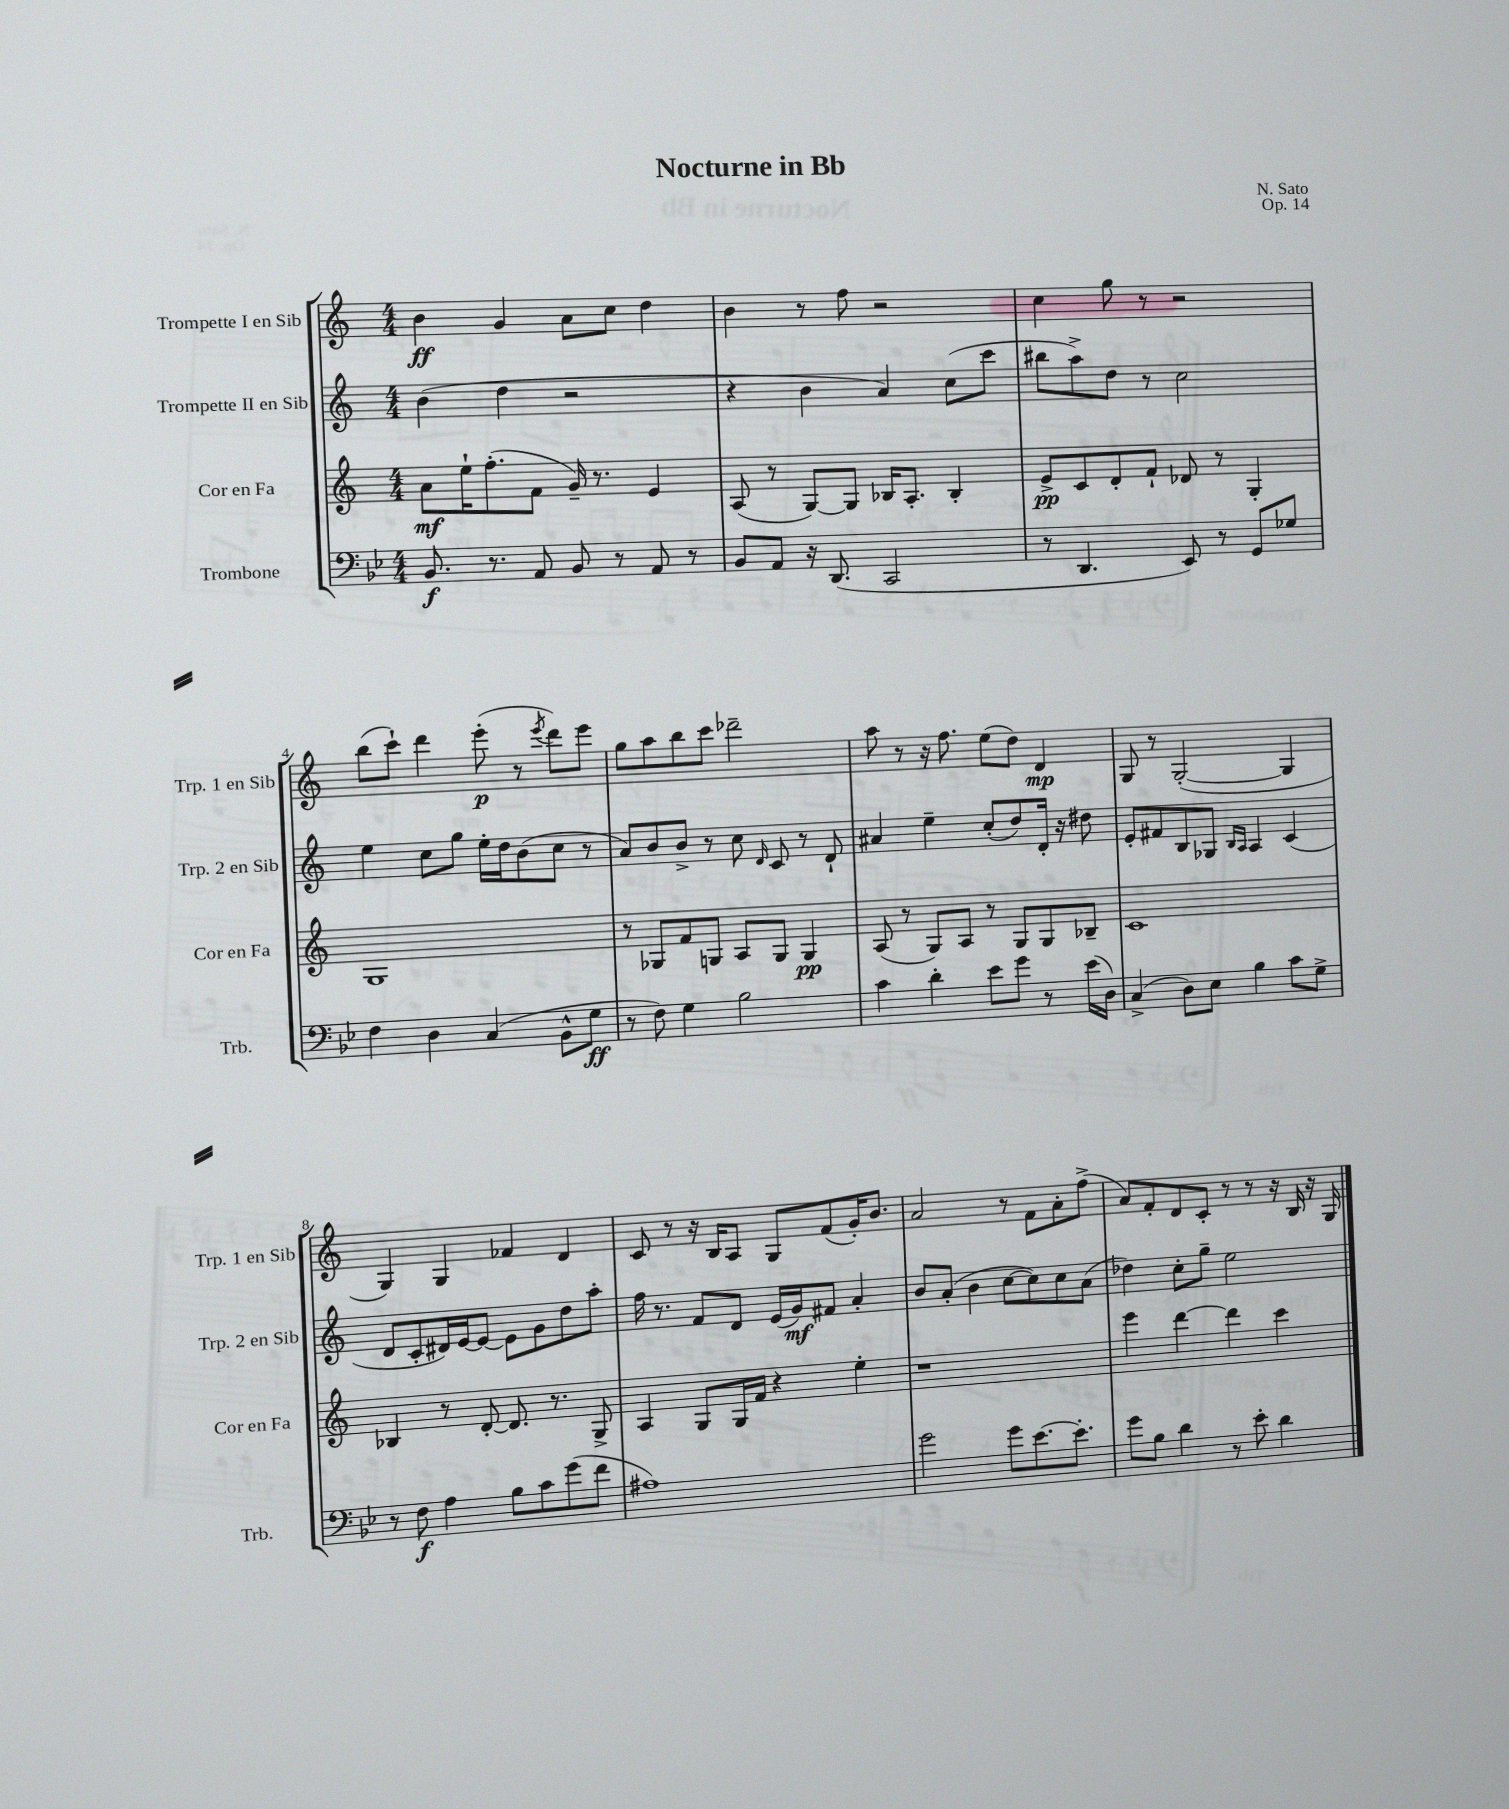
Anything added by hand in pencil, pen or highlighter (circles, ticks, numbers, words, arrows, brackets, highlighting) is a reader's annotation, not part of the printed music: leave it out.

**kern	**kern	**kern	**kern
*staff4	*staff3	*staff2	*staff1
*clefF4	*clefG2	*clefG2	*clefG2
*k[b-e-]	*k[]	*k[]	*k[]
*M4/4	*M4/4	*M4/4	*M4/4
8.BB-	8a	(4b	4b
.	16ee`	.	.
8.r	(8.ff'	.	.
.	.	4dd	4g
8AA	8f	.	.
8BB-	16g~)	2r	8a
.	8.r	.	.
8r	.	.	8cc
8AA	4e	.	4dd
8r	.	.	.
=	=	=	=
8BB-	(8A	4r	4b
8AA	8r	.	.
16r	[8G)	4b	8r
(8.DD	.	.	.
.	8G]	.	8ff
2CC	16B-	4a)	2r
.	8.A'	.	.
.	4B-'	(8cc	.
.	.	8ccc	.
=	=	=	=
8r	8e^	8bb#	4cc
4.DD	8c	8aa^)	.
.	8d'	8dd	8gg
.	8f`	8r	8r
8EE-)	8d-	2cc	2r
8r	8r	.	.
8GG	4G'	.	.
8G-	.	.	.
=	=	=	=
4F	1G	4ee	(8bb
.	.	.	8ccc`)
4D	.	8cc	4ddd
.	.	8gg	.
(4C	.	16ee'	(8eee'
.	.	16dd	.
.	.	(8b	8r
.	.	.	8qeee
8BB-^^	.	8cc	8ddd)
8G	.	8r	8eee
=	=	=	=
8r	8r	8a)	8gg
8F)	8G-	8b	8aa
4G	8f	8b^	8bb
.	8G	8r	8ccc
2B-	8A	8cc	2ddd-~
.	.	16qqd	.
.	8G	8c	.
.	4G	8r	.
.	.	8d`	.
=	=	=	=
4c	(8A	4a#	8aa
.	8r	.	8r
4d'	8G)	4ee~	16r
.	.	.	8.ff
.	8A	.	.
8e-	8r	(8cc'	(8ee
8g	8G	8dd)	8dd)
8r	8G	16d'	4d
.	.	16r	.
(16e-	8B-~	8dd#	.
16D)	.	.	.
=	=	=	=
(4C^	1c	8e'	8G
.	.	8f#	8r
8D)	.	8B	([2G'
8E-	.	8G-	.
.	.	16qqB	.
.	.	16qqA	.
4B-	.	4A	.
8c	.	(4c	4G]
8G^	.	.	.
=	=	=	=
8r	4B-	8d	4G)
8F	.	8c'	.
4A	8r	16d#)	4G
.	.	[16e	.
.	[8d'	8e_	.
8B-	8.d]	8e]	4f-
8c	.	8g	.
.	8.r	.	.
(8g	.	8dd	4d
8f	8G^	8aa'	.
=	=	=	=
1A#)	4A	16ff	8c
.	.	8.r	.
.	.	.	8r
.	8G	8f	16r
.	.	.	16B
.	16G	8d	8A
.	16f	.	.
.	4r	(16e	8G
.	.	16g)	.
.	.	8f#	(8f
.	4ee'	4a'	16g')
.	.	.	8.b
=	=	=	=
2g	1r	8b	2a
.	.	(8a'	.
.	.	4b	.
8g	.	[8cc	8r
[8.e-	.	8cc])	8f
.	.	8cc	8a'
8.e-']	.	.	.
.	.	(8a	(8ff^
=	=	=	=
8g	4eee	4dd-)	8a)
8B-	.	.	8f'
4d	[4ddd	8cc'	8d
.	.	8gg~	8c'
8r	4ddd]	2ee	8r
8e-'	.	.	8r
4d	4ccc	.	16r
.	.	.	16B
.	.	.	16r
.	.	.	16G
==	==	==	==
*-	*-	*-	*-
